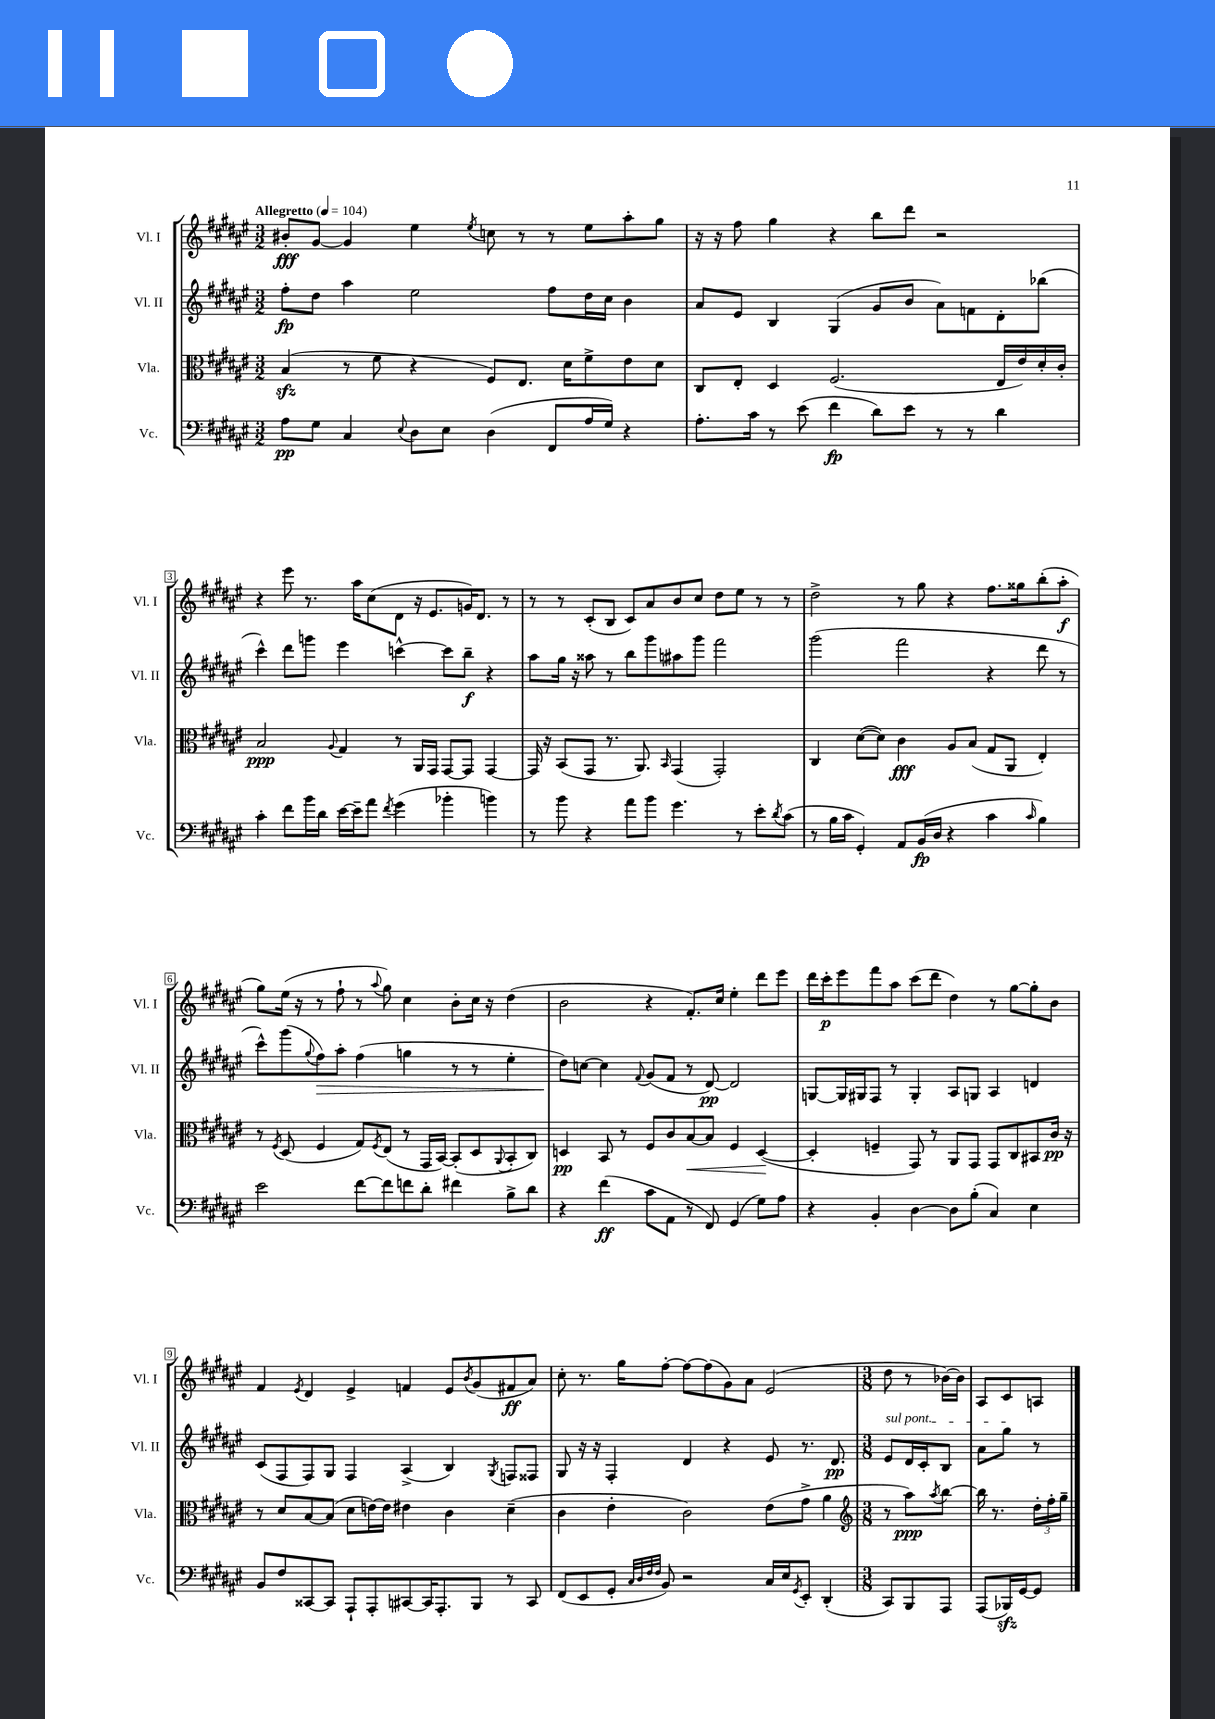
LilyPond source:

<<
\new StaffGroup <<
\new Staff = "s0" \with { instrumentName = "Vl. I" shortInstrumentName = "Vl. I" } {
    \clef treble \key fis \major \numericTimeSignature \time 3/2 \tempo "Allegretto" 4 = 104
    bis'8-.\fff gis'8~ gis'4 eis''4 \acciaccatura { eis''8 } c''8 r8 r8 eis''8 ais''8-. gis''8 |
    r16 r16 fis''8 gis''4 r4 b''8 dis'''8 r2 |
    r4 eis'''8 r8. ais''16 cis''8( dis'8 r16 eis'8. g'16) dis'8. r8 |
    r8 r8 cis'8-.( b8 cis'8) ais'8 b'8 cis''8 dis''8 eis''8 r8 r8 |
    dis''2-> r8 gis''8 r4 fis''8. gisis''16 b''8-.( ais''8-.\f |
    gis''8) eis''16( r16 r8 fis''8-! r8 \appoggiatura { ais''8 } gis''8) cis''4 b'8-. cis''16 r16 dis''4( |
    b'2 r4 fis'8.-.) cis''16 eis''4-. dis'''8 eis'''8 |
    dis'''16 cis'''16-.\p eis'''8 fis'''8 ais''8 cis'''8( dis'''8 dis''4) r8 gis''8~ gis''8-. b'8 |
    fis'4 \acciaccatura { eis'8 } dis'4 eis'4-> f'4 eis'8 \acciaccatura { b'8 } gis'8( fis'8\ff ais'8) |
    cis''8-. r8. gis''16 fis''8~-. fis''8~ fis''8( gis'8) ais'8 eis'2( |
    \numericTimeSignature \time 3/8 dis''8 r8 bes'16~) bes'16 |
    ais8 cis'8 a8 \bar "|." |
}
\new Staff = "s1" \with { instrumentName = "Vl. II" shortInstrumentName = "Vl. II" } {
    \clef treble \key fis \major \numericTimeSignature \time 3/2
    fis''8-.\fp dis''8 ais''4 eis''2 fis''8 dis''16 cis''16 b'4 |
    ais'8 eis'8 b4 gis4( gis'8 b'8 ais'8) f'8 dis'8-. bes''8( |
    cis'''4-^) dis'''8 g'''8 eis'''4 c'''4~-^ c'''8 b''8--\f r4 |
    ais''8 gis''16 r16 aisis''8 r8 b''8 gis'''8 ais''8 gis'''8 fis'''2 |
    gis'''2( fis'''2 r4 dis'''8 r8 |
    cis'''8-^) gis'''8( \appoggiatura { gis''8 } fis''8\>) ais''8-. fis''4( g''4 r8 r8 eis''4-. |
    dis''8\!) c''8~ c''4 \appoggiatura { fis'8 } gis'8( fis'8 r8 dis'8~\pp) dis'2 |
    g8~ g16 gis16 fis8 r8 gis4-. ais8 g8 ais4 d'4 |
    cis'8( fis8 fis8) gis8 fis4 ais4->( b4) \acciaccatura { gis8 } f8 fisis8 |
    gis8 r16 r16 fis4-. dis'4 r4 eis'8 r8. dis'8.\pp |
    \numericTimeSignature \time 3/8 \once \override TextSpanner.bound-details.left.text = \markup { \italic "sul pont." } eis'8\startTextSpan dis'16 cis'16-. b8 |
    ais'8 gis''8\stopTextSpan r8 \bar "|." |
}
\new Staff = "s2" \with { instrumentName = "Vla." shortInstrumentName = "Vla." } {
    \clef alto \key fis \major \numericTimeSignature \time 3/2
    b4\sfz( r8 fis'8 r4 fis8) eis8. dis'16 fis'8-> eis'8 dis'8 |
    cis8 eis8-. dis4 fis2.( eis16 eis'16) dis'16-. cis'16-. |
    b2\ppp \appoggiatura { ais8 } gis4 r8 ais,16 gis,16 gis,8~ gis,8 gis,4~ |
    gis,16 r16 b,8( gis,8 r8. ais,8.) \grace { b,16 } gis,4( gis,2-.) |
    cis4 dis'8~( dis'8) cis'4\fff ais8 b8( gis8 ais,8 eis4-.) |
    r8 \acciaccatura { fis8 } dis8( fis4 gis8) \acciaccatura { fis8 } eis8( r8 gis,16 b,16~) b,8-.( dis8 \appoggiatura { ais,8 } b,8-. cis8) |
    d4\pp b,8 r8 fis8 cis'8 b8~\< b8 fis4 d4~\!( |
    d4-. f4-- gis,8) r8 ais,8 gis,8 gis,8 cis8 bis,8 cis'16\pp r16 |
    r8 dis'8 b8~ b8( dis'8 e'16~) e'16 eis'4 cis'4 dis'4--( |
    cis'4 eis'4-. cis'2) eis'8( gis'8-> ais'4 |
    \numericTimeSignature \time 3/8 \clef treble r8 ais''8\ppp) \acciaccatura { ais''8 } b''8~ |
    b''16 r8. \tuplet 3/2 { dis''16-. fis''16-. gis''16-- } \bar "|." |
}
\new Staff = "s3" \with { instrumentName = "Vc." shortInstrumentName = "Vc." } {
    \clef bass \key fis \major \numericTimeSignature \time 3/2
    ais8\pp gis8 cis4 \appoggiatura { eis8 } dis8 eis8 dis4( fis,8 ais16 gis16) r4 |
    ais8.-. cis'16 r8 eis'8( fis'4\fp dis'8) eis'8 r8 r8 dis'4 |
    cis'4-. fis'8 b'16 dis'16 eis'16~ eis'16-- ais'8 \acciaccatura { fis'8 } gis'4( bes'4-. b'4) |
    r8 b'8 r4 ais'8 b'8 gis'4. r8 eis'8-. \acciaccatura { dis'8 } cis'8( |
    r8 b16 cis'16 gis,4-.) ais,8 b,16\fp( dis16 r4 cis'4 \grace { cis'16 } b4) |
    eis'2 fis'8~ fis'8 f'8 dis'8-. fis'4 b8-> dis'8 |
    r4 fis'4\ff( cis'8 ais,8 r8 fis,8) gis,4( gis8) ais8 |
    r4 b,4-. dis4~ dis8 b8-.( cis4) eis4 |
    b,8 fis8 cisis,8~ cisis,8 ais,,8-! ais,,8-. cis,8~ cis,16 ais,,8.-. b,,8 r8 cis,8 |
    fis,8( eis,8 gis,8-. \grace { cis32 dis32 fis32 fis32 } b,8) r2 cis16 eis16 \acciaccatura { gis,8 } eis,8-. dis,4-.( |
    \numericTimeSignature \time 3/8 cis,8) b,,8 ais,,8 |
    ais,,8( bes,,16\sfz) gis,16~ gis,8 \bar "|." |
}
>>
>>
\layout { \context { \Score \override BarNumber.stencil = #(make-stencil-boxer 0.1 0.3 ly:text-interface::print) } }
